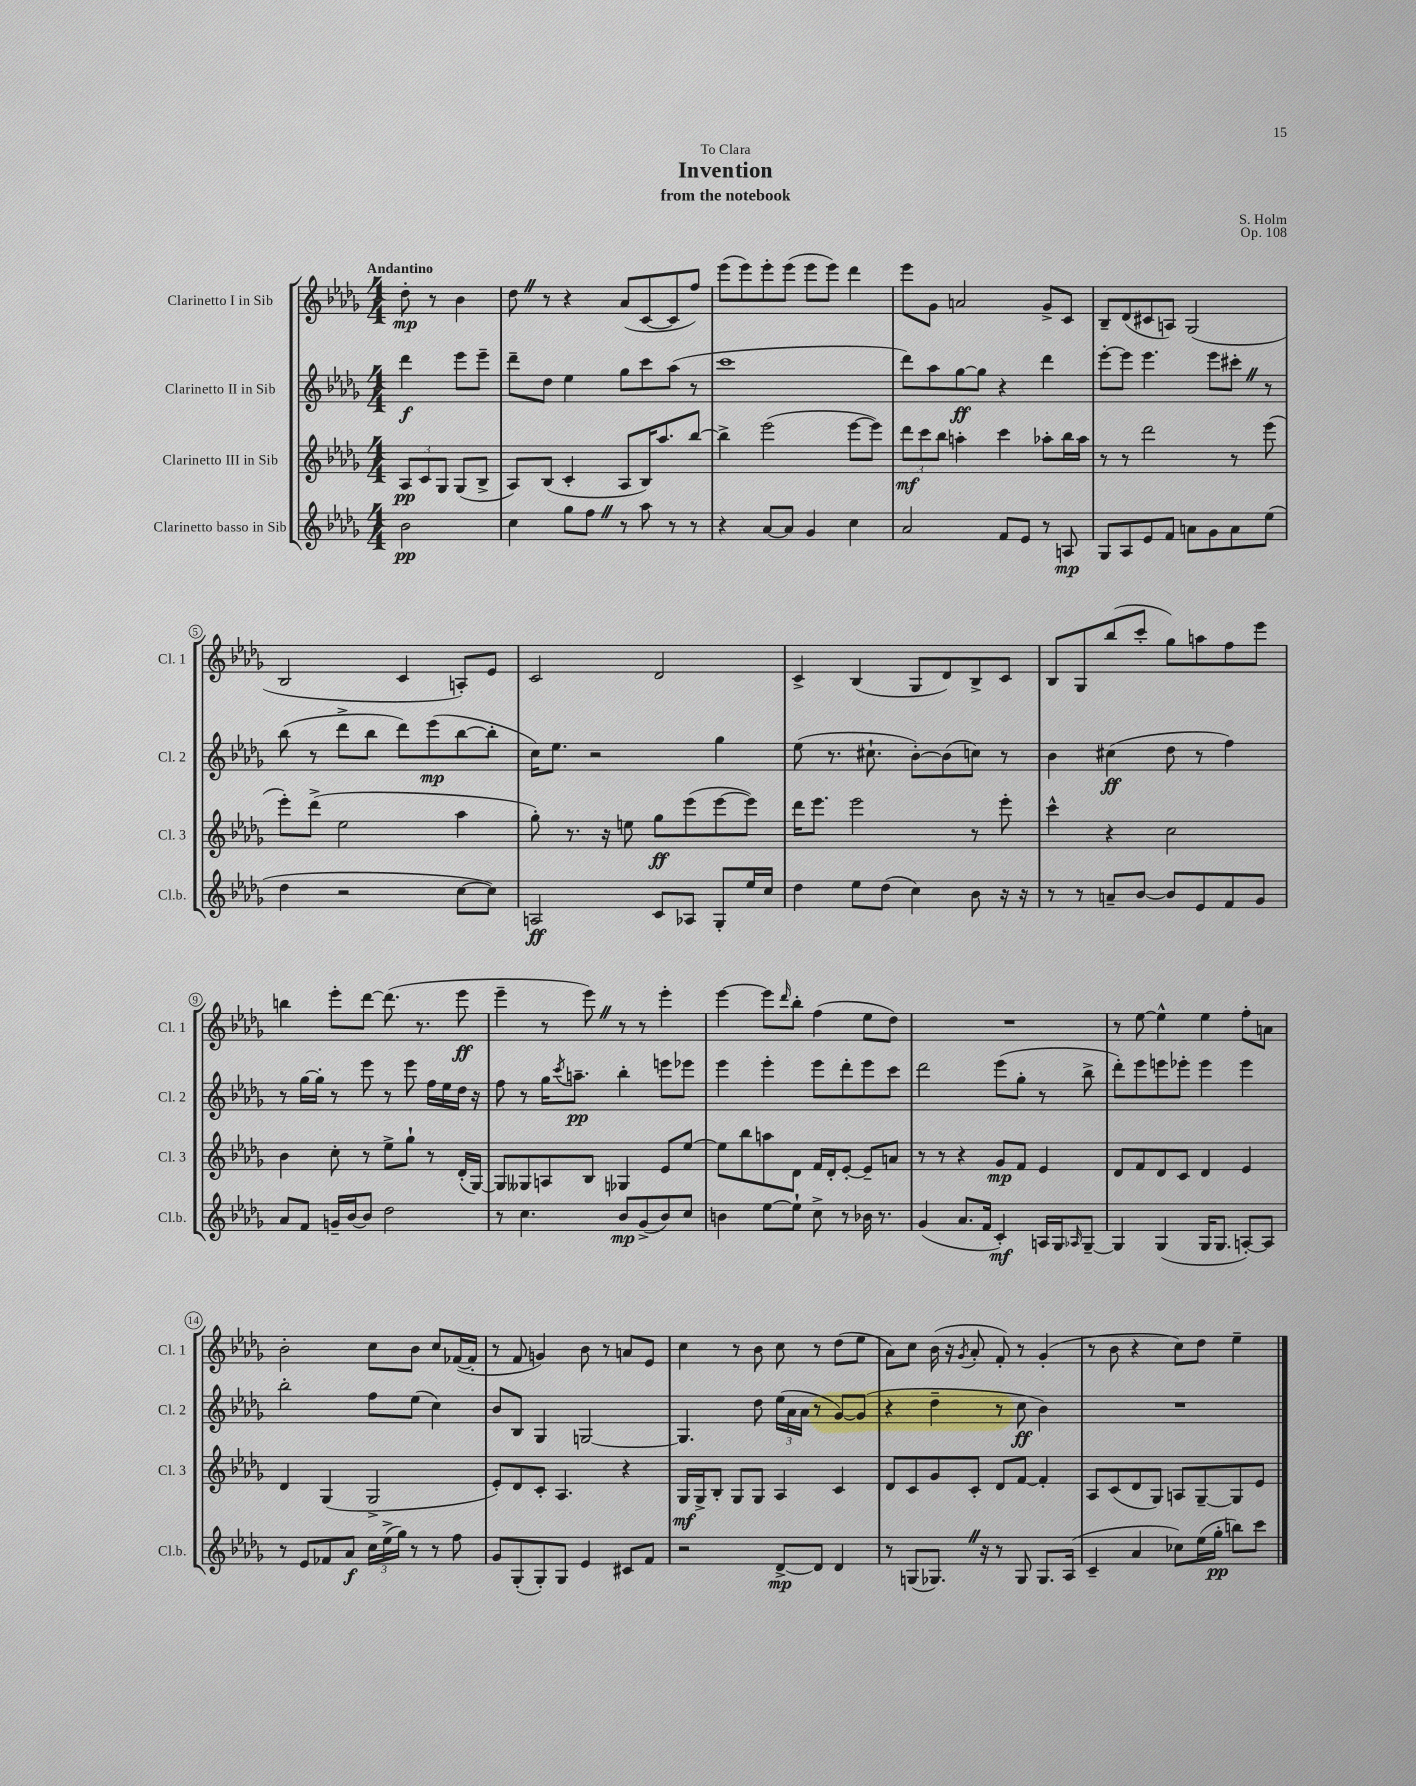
\header { title = "Invention" composer = "S. Holm" subtitle = "from the notebook" dedication = "To Clara" opus = "Op. 108" }
<<
\new StaffGroup <<
\new Staff = "s0" \with { instrumentName = "Clarinetto I in Sib" shortInstrumentName = "Cl. 1" } {
    \clef treble \key des \major \numericTimeSignature \time 4/4 \partial 2 \tempo "Andantino"
    des''8-.\mp r8 bes'4 |
    des''8 \once \override BreathingSign.text = \markup { \musicglyph "scripts.caesura.straight" } \breathe r8 r4 aes'8( c'8~ c'8 f''8) |
    ees'''8( ees'''8) ees'''8-. ees'''8( ees'''8 ees'''8) des'''4 |
    ees'''8 ges'8 a'2 ges'8-> c'8 |
    bes8-- des'8( cis'8 a8) ges2( |
    bes2 c'4 a8-.) ees'8 |
    c'2 des'2 |
    c'4-> bes4( ges8 des'8) bes8-> c'8 |
    bes8 ges8 bes''8( c'''8-. ges''8) a''8 f''8 ees'''8 |
    b''4 ees'''8-. des'''8~ des'''8.( r8. ees'''8\ff |
    ees'''4-- r8 ees'''8) \once \override BreathingSign.text = \markup { \musicglyph "scripts.caesura.straight" } \breathe r8 r8 ees'''4-. |
    ees'''4~ ees'''8 \grace { des'''16 } bes''8-. f''4( ees''8 des''8) |
    R1 |
    r8 ees''8~ ees''4-^ ees''4 f''8-. a'8 |
    bes'2-. c''8 bes'8 c''8 fes'16~( fes'16-. |
    r8 f'8 g'4) bes'8 r8 a'8 ees'8 |
    c''4 r8 bes'8 c''8 r8 des''8( ees''8 |
    aes'8) c''8 bes'16( r16 \acciaccatura { ges'8 } aes'8-. f'8-.) r8 ges'4-.( |
    r8 bes'8 r4 c''8) des''8 ees''4-- \bar "|." |
}
\new Staff = "s1" \with { instrumentName = "Clarinetto II in Sib" shortInstrumentName = "Cl. 2" } {
    \clef treble \key des \major \numericTimeSignature \time 4/4 \partial 2
    des'''4\f ees'''8 ees'''8-- |
    des'''8-- des''8 ees''4 ges''8 c'''8 aes''8( r8 |
    c'''1 |
    des'''8) aes''8 ges''8~\ff ges''8 r4 des'''4 |
    ees'''8~-. ees'''8 ees'''4. ees'''8 cis'''8-. \once \override BreathingSign.text = \markup { \musicglyph "scripts.caesura.straight" } \breathe r8 |
    bes''8( r8 des'''8-> bes''8 des'''8) ees'''8\mp( bes''8~ bes''8-. |
    c''16) ees''8. r2 ges''4 |
    ees''8( r8. cis''8.-! bes'8~-.) bes'8( c''8) r8 |
    bes'4 cis''4\ff( des''8 r8 f''4) |
    r8 ges''16~ ges''16-. r8 ees'''8 r8 ees'''8 f''16 ees''16 des''16 r16 |
    f''8 r8 ges''16 \acciaccatura { c'''8 } a''8.--\pp bes''4-. e'''8 ees'''8 |
    ees'''4 ees'''4-. ees'''8 des'''8-. ees'''8 c'''8 |
    des'''2 ees'''8( ges''8-. r8 bes''8-> |
    des'''8-.) ees'''8 e'''8 ees'''8-. ees'''4 ees'''4 |
    bes''2-. f''8 ees''8( c''4) |
    bes'8 bes8 ges4 g2~ |
    g4. des''8 \tuplet 3/2 { ees''16( aes'16 aes'16 } r8 ges'8~) ges'8( |
    r4 des''4-- r8 c''8\ff bes'4) |
    R1 \bar "|." |
}
\new Staff = "s2" \with { instrumentName = "Clarinetto III in Sib" shortInstrumentName = "Cl. 3" } {
    \clef treble \key des \major \numericTimeSignature \time 4/4 \partial 2
    \tuplet 3/2 { aes8\pp c'8 ges8 } ges8( bes8-> |
    aes8) bes8( c'4-. aes8 bes16) aes''8. bes''8~ |
    bes''4-> ees'''2( ees'''8~ ees'''8) |
    \tuplet 3/2 { des'''8\mf c'''8 bes''8 } a''4-. c'''4 aes''8-. bes''16 aes''16 |
    r8 r8 des'''2 r8 ees'''8( |
    ees'''8-.) des'''8->( ees''2 aes''4 |
    ges''8-.) r8. r16 e''8 ges''8\ff ees'''8( ees'''8~ ees'''8) |
    des'''16 ees'''8. ees'''2 r8 ees'''8-. |
    c'''4-^ r4 c''2 |
    bes'4 c''8-. r8 ees''8-> ges''8-! r8 des'16-.( ges16~) |
    ges8 geses8 a8 bes8 ges4 ees'8 ees''8~ |
    ees''8 bes''8 a''8 des'8 f'16 des'16-. ees'8~-. ees'8-- a'8 |
    r8 r8 r4 ges'8\mp f'8 ees'4 |
    des'8 f'8 des'8 c'8 des'4 ees'4 |
    des'4 ges4( ges2-> |
    ees'8-.) des'8 c'8-. aes4. r4 |
    ges16\mf ges16-> bes8-. ges8 ges8 aes4 c'4 |
    des'8 c'8 ges'8 c'8-. des'8 f'8~ f'4-. |
    aes8 c'8( des'8 ges8) a8 ges8~-- ges8 ees'8 \bar "|." |
}
\new Staff = "s3" \with { instrumentName = "Clarinetto basso in Sib" shortInstrumentName = "Cl.b." } {
    \clef treble \key des \major \numericTimeSignature \time 4/4 \partial 2
    bes'2\pp |
    c''4 ges''8 f''8 \once \override BreathingSign.text = \markup { \musicglyph "scripts.caesura.straight" } \breathe r8 aes''8 r8 r8 |
    r4 aes'8~ aes'8 ges'4 c''4 |
    aes'2 f'8 ees'8 r8 a8\mp |
    ges8 aes8 ees'8 f'8 a'8 ges'8 a'8 ees''8( |
    des''4 r2 c''8~ c''8) |
    a2\ff c'8 aes8 ges8-. ees''16 c''16 |
    des''4 ees''8 des''8( c''4) bes'8 r16 r16 |
    r8 r8 a'8-- bes'8~ bes'8 ees'8 f'8 ges'8 |
    aes'8 f'8 g'16-- bes'16~ bes'8 des''2 |
    r8 c''4. bes'8\mp ges'8->( bes'8) c''8 |
    b'4 ees''8~ ees''8-! c''8-> r8 bes'16 r8. |
    ges'4( aes'8. f'16 c'4-.\mf) a16 ges16 \grace { aes16 } ges8~-- |
    ges4 ges4( ges16 ges8. a8~-.) a8 |
    r8 ees'8 fes'8 aes'8\f \tuplet 3/2 { c''16 ees''16->( ges''16) } r8 r8 f''8 |
    ges'8 ges8-.( ges8-.) ges8 ees'4 cis'8 f'8 |
    r2 des'8~->\mp des'8 des'4 |
    r8 g8( ges8.) \once \override BreathingSign.text = \markup { \musicglyph "scripts.caesura.straight" } \breathe r16 r8 ges8 ges8. aes16( |
    c'4-- aes'4 ces''8) ees''16( ges''16-.\pp b''8) c'''8 \bar "|." |
}
>>
>>
\layout { \context { \Score \override BarNumber.stencil = #(make-stencil-circler 0.1 0.3 ly:text-interface::print) } }
